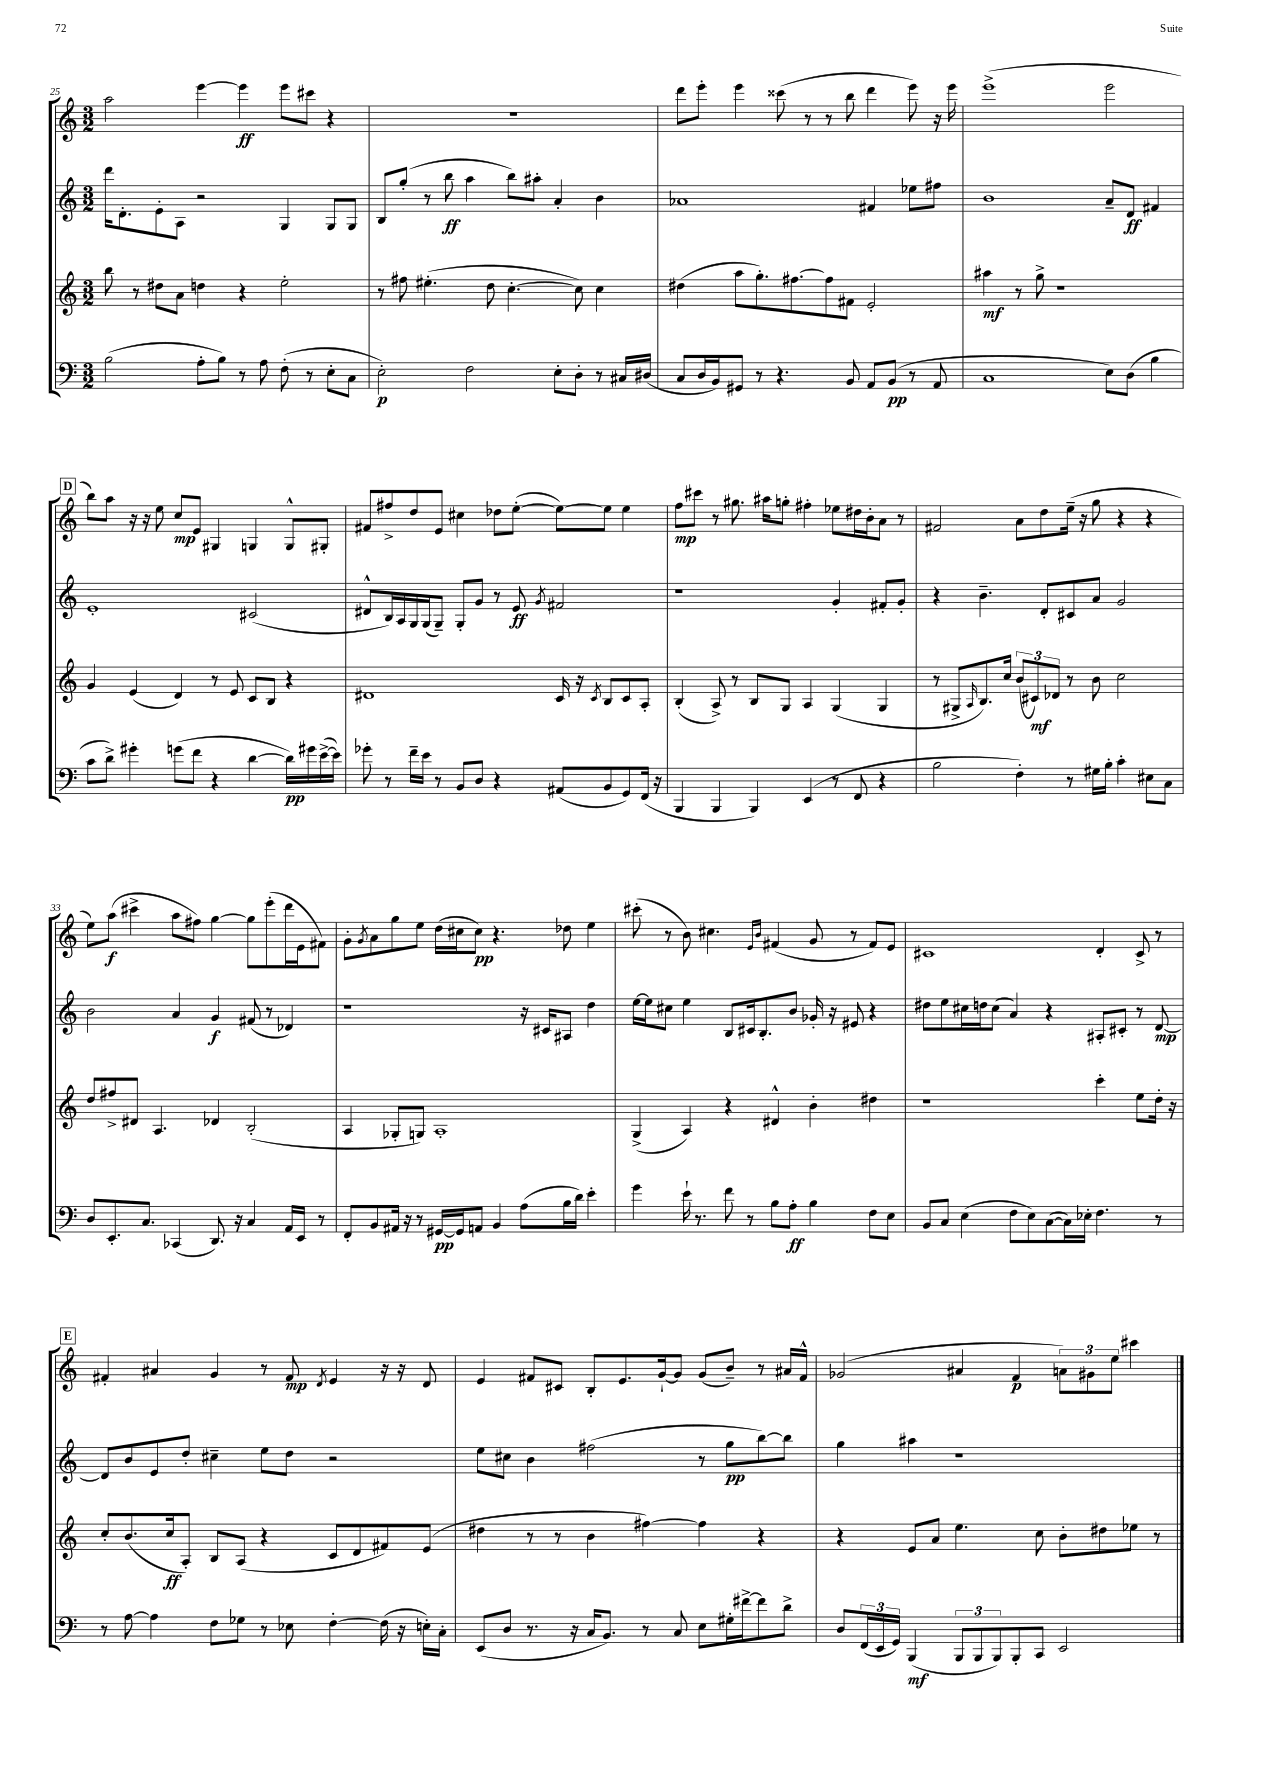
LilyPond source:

<<
\new StaffGroup <<
\new Staff = "s0" {
    \clef treble \key c \major \numericTimeSignature \time 3/2
    a''2 e'''4~ e'''4\ff e'''8 cis'''8 r4 |
    R1. |
    d'''8 e'''8-. e'''4 cisis'''8( r8 r8 b''8 d'''4 e'''8) r16 e'''16 |
    e'''1->( e'''2 |
    \mark \markup { \box "D" } b''8) a''8 r16 r16 e''8 c''8\mp e'8 gis4 g4 g8-^ gis8-. |
    fis'8 fis''8-> d''8 e'8 cis''4 des''8 e''8~-.( e''8~) e''8 e''4 |
    f''8\mp cis'''8 r8 gis''8. ais''16 g''8-. fis''4-. ees''8 dis''16 b'16-. a'8 r8 |
    fis'2 a'8 d''8 e''16--( r16 g''8 r4 r4 |
    e''8) a''8\f( cis'''4-> a''8 fis''8) g''4~ g''8 e'''8-.( d'''16 e'16 fis'8) |
    g'8-. \acciaccatura { g'8 } a'8 g''8 e''8 d''16( cis''16 cis''8\pp) r4. des''8 e''4 |
    cis'''8-.( r8 b'8) cis''4. \grace { e'16 b'16 } fis'4( g'8 r8 fis'8) e'8 |
    cis'1 d'4-. cis'8-> r8 |
    \mark \markup { \box "E" } fis'4-. ais'4 g'4 r8 fis'8\mp \acciaccatura { d'8 } e'4 r16 r16 d'8 |
    e'4 fis'8 cis'8 b8-. e'8. g'16~-! g'8 g'8( b'8--) r8 ais'16 fis'16-^ |
    ges'2( ais'4 f'4\p \tuplet 3/2 { a'8) gis'8 e''8 } cis'''4 \bar "|." |
}
\new Staff = "s1" {
    \clef treble \key c \major \numericTimeSignature \time 3/2
    d'''16 d'8.-. e'8-. a8 r2 g4 g8 g8 |
    b8 g''8-.( r8 b''8\ff a''4 b''8) ais''8-. a'4-. b'4 |
    aes'1 fis'4 ees''8 fis''8 |
    b'1 a'8-- d'8\ff fis'4 |
    \mark \markup { \box "D" } e'1-. cis'2( |
    dis'8-^ b16) a16 g16 g16( g8--) g8-. g'8 r8 e'8\ff \acciaccatura { g'8 } fis'2 |
    r1 g'4-. fis'8-. g'8-. |
    r4 b'4.-- d'8-. cis'8 a'8 g'2 |
    b'2 a'4 g'4\f fis'8( r8 des'4) |
    r1 r16 cis'16 ais8 d''4 |
    e''16~ e''16 cis''8 e''4 b8 cis'16 b8.-. b'8 ges'16-. r16 eis'8 r4 |
    dis''8 e''8 cis''16 d''16 cis''8( a'4) r4 ais8-. cis'8-. r8 d'8~\mp |
    \mark \markup { \box "E" } d'8 b'8 e'8 d''8-. cis''4-- e''8 d''8 r2 |
    e''8 cis''8 b'4 fis''2( r8 g''8\pp b''8~) b''8 |
    g''4 ais''4 r1 \bar "|." |
}
\new Staff = "s2" {
    \clef treble \key c \major \numericTimeSignature \time 3/2
    b''8 r8 dis''8 a'8 d''4 r4 e''2-. |
    r8 fis''8 eis''4.-.( d''8 c''4.~-. c''8) c''4 |
    dis''4( a''8 g''8.-.) fis''8.~ fis''8 fis'8 e'2-. |
    ais''4\mf r8 g''8-> r1 |
    \mark \markup { \box "D" } g'4 e'4( d'4) r8 e'8 c'8 b8 r4 |
    dis'1 c'16 r16 \acciaccatura { c'8 } b8 c'8 a8-. |
    b4-.( a8->) r8 b8 g8 a4 g4( g4 |
    r8 gis8-> \grace { a16 } b8.) c''16 \tuplet 3/2 { b'8( cis'8\mf) des'8 } r8 b'8 c''2 |
    d''8 fis''8-> dis'8 a4. des'4 b2-.( |
    a4 ges8-. g8) a1-. |
    g4->( a4) r4 dis'4-^ b'4-. dis''4 |
    r1 c'''4-. e''8 d''16-. r16 |
    \mark \markup { \box "E" } c''8-. b'8.( c''16\ff a8-.) b8 a8( r4 c'8 d'8 fis'8) e'8( |
    dis''4 r8 r8 b'4 fis''4~) fis''4 r4 |
    r4 e'8 a'8 e''4. c''8 b'8-. dis''8 ees''8 r8 \bar "|." |
}
\new Staff = "s3" {
    \clef bass \key c \major \numericTimeSignature \time 3/2
    b2( a8-. b8) r8 a8 f8-.( r8 e8-. c8 |
    e2-.\p) f2 e8-. d8-. r8 cis16 dis16( |
    c8 d16 b,16) gis,8 r8 r4. b,8 a,8 b,8\pp( r8 a,8 |
    c1 e8) d8( b4 |
    \mark \markup { \box "D" } c'8 d'8->) gis'4-. g'8( f'8 r4 d'4~ d'16\pp) gis'16 e'16~->( e'16) |
    ges'8-. r8 f'16-- e'16 r8 b,8 d8 r4 ais,8( b,8 g,8) f,16( r16 |
    b,,4 b,,4 b,,4) e,4( r8 f,8 r4 |
    b2 f4-.) r8 gis16 b16-. c'4-. eis8 c8 |
    d8 e,8.-. c8. ces,4( d,8.) r16 c4 a,16 e,16 r8 |
    f,8-. b,8 ais,16 r16 r8 gis,16~\pp gis,16 a,8 b,4 a8( b16 d'16) e'4-. |
    g'4 e'16-! r8. f'8 r8 b8 a8-.\ff b4 f8 e8 |
    b,8 c8 e4( f8 e8) c8~( c16) ees16-. f4. r8 |
    \mark \markup { \box "E" } r8 a8~ a4 f8 ges8 r8 ees8 f4~-. f16( r16 e16-.) c16-. |
    e,8( d8 r8. r16 c16 b,8.) r8 c8 e8 gis16-. fis'16~-> fis'8 d'8-> |
    d8 \tuplet 3/2 { f,16( e,16 g,16) } b,,4\mf( \tuplet 3/2 { b,,8 b,,8 b,,8) } b,,8-. c,8 e,2 \bar "|." |
}
>>
>>
\layout { \context { \Score currentBarNumber = #25 } }
